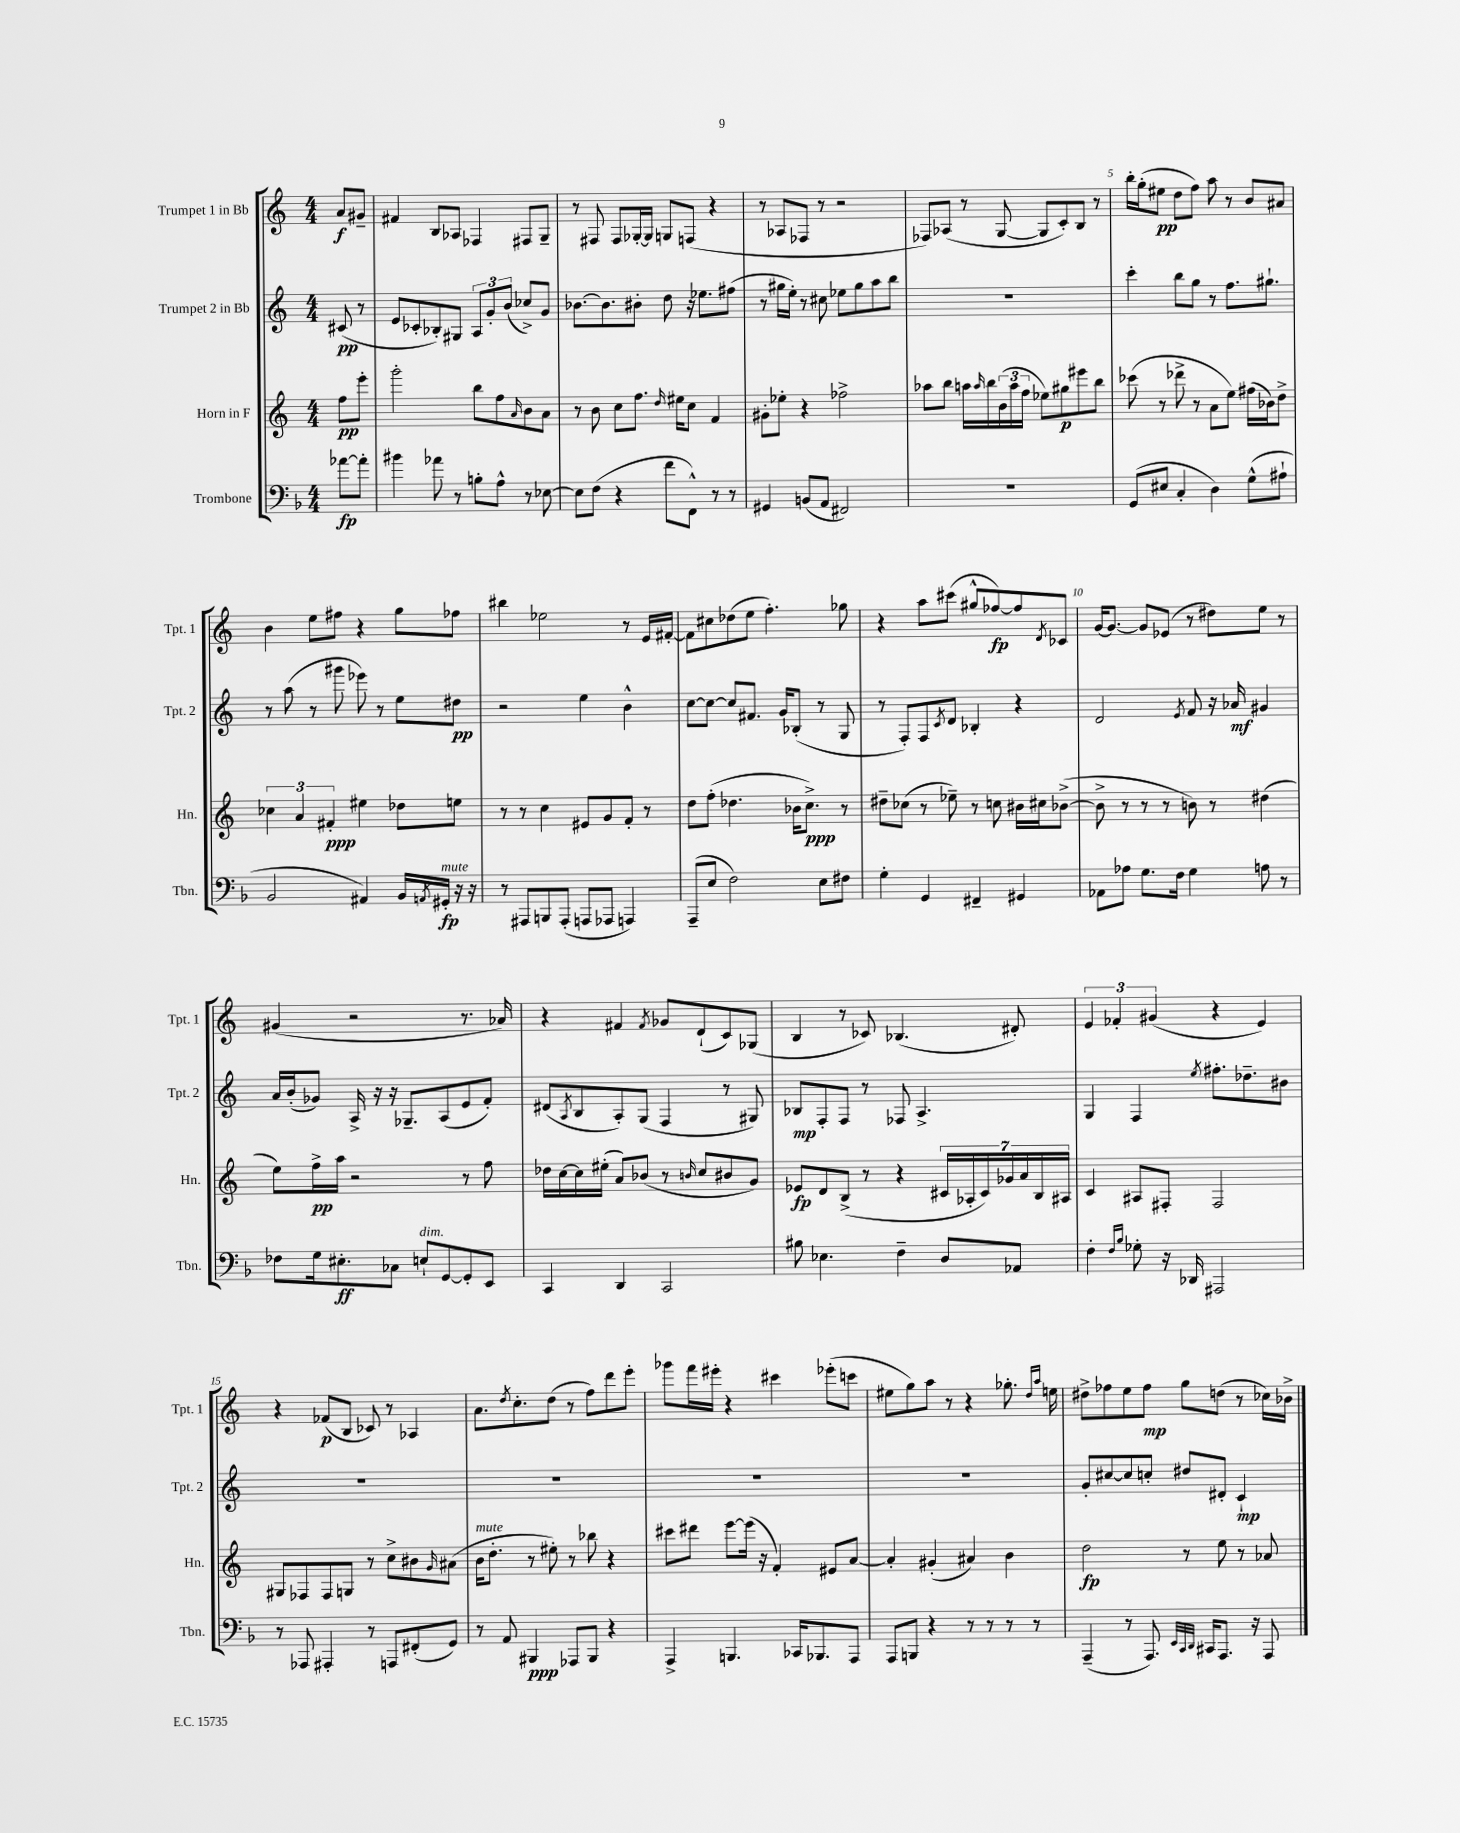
<<
\new StaffGroup <<
\new Staff = "s0" \with { instrumentName = "Trumpet 1 in Bb" shortInstrumentName = "Tpt. 1" } {
    \clef treble \key c \major \numericTimeSignature \time 4/4 \partial 4
    a'8\f gis'8-- |
    fis'4 b8 aes8 fes4 fis8 g8-- |
    r8 fis8 fis8 ges16~-. ges16 g8 f8( r4 |
    r8 aes8 fes8 r8 r2 |
    fes8) aes8( r8 g8~ g8 c'8-.) b8 r8 |
    b''16-. g''16-.( eis''8\pp d''8 f''8) a''8 r8 b'8 ais'8 |
    b'4 e''8 fis''8 r4 g''8 fes''8 |
    bis''4 ees''2 r8 e'16 fis'16~-. |
    fis'8 cis''8 des''8( e''8 f''4.-.) ges''8 |
    r4 a''8 cis'''8( gis''8-^ fes''8~\fp) fes''8 \acciaccatura { d'8 } ces'8 |
    g'16~ g'8.~ g'8 ees'8( r8 dis''8) e''8 r8 |
    gis'4( r2 r8. aes'16) |
    r4 fis'4 \acciaccatura { fis'8 } ges'8 d'8-!( c'8) ges8( |
    b4 r8 ces'8) bes4.( dis'8-.) |
    \tuplet 3/2 { e'4 fes'4-. gis'4( } r4 e'4) |
    r4 fes'8\p( b8 ces'8) r8 aes4 |
    a'8. \acciaccatura { d''8 } c''8.-. d''8( r8 f''8) d'''8 e'''8-. |
    ges'''8 f'''16 eis'''16-. r4 cis'''4 ees'''8-.( c'''8 |
    eis''8 g''8) a''8 r8 r4 ges''8.-. \grace { d''16 a''16 } e''16 |
    dis''8-> fes''8 e''8 fes''8\mp g''8 d''8( r8 ces''16) bes'16-> \bar "|." |
}
\new Staff = "s1" \with { instrumentName = "Trumpet 2 in Bb" shortInstrumentName = "Tpt. 2" } {
    \clef treble \key c \major \numericTimeSignature \time 4/4 \partial 4
    cis'8\pp( r8 |
    e'8 ces'8-. bes8-.) gis8 \tuplet 3/2 { a8 g'8-. b'8( } ces''8->) g'8 |
    bes'8.~ bes'8. bis'8-. d''8 r16 ees''8. fis''8( |
    r8 gis''16 e''16-.) r8 cis''8 ees''8 gis''8 a''8 b''8 |
    R1 |
    c'''4-. b''8 g''8 r8 f''8. gis''8.-! |
    r8 a''8( r8 gis'''8 ees'''8) r8 e''8 dis''8\pp |
    r2 e''4 b'4-^ |
    c''8~ c''8~ c''8 fis'8. g'16 bes8-.( r8 g8 |
    r8 f8-.) f8 \acciaccatura { c'8 } d'8 bes4-. r4 |
    d'2 \acciaccatura { e'8 } f'8 r16 aes'16\mf gis'4 |
    a'16 b'16-.( ges'8) a16-> r16 r16 ges8.-- a8( e'8 f'8-.) |
    dis'8( \acciaccatura { a8 } b8 a8-.) g8( f4 r8 gis8) |
    bes8\mp f8-. f8 r8 fes8 a4.-> |
    g4 f4 \acciaccatura { e''8 } fis''8.-. des''8.-- bis'8 |
    R1 |
    R1 |
    R1 |
    R1 |
    g'8-. cis''8~ cis''8 c''8-. dis''8 dis'8-. c'4-!\mp \bar "|." |
}
\new Staff = "s2" \with { instrumentName = "Horn in F" shortInstrumentName = "Hn." } {
    \clef treble \key c \major \numericTimeSignature \time 4/4 \partial 4
    f''8\pp e'''8-. |
    g'''2-. b''8 f''8 \grace { a'16 } b'8 a'8 |
    r8 b'8 c''8 f''8. \grace { d''16 } eis''16 c''8 f'4 |
    gis'8-. ees''8-. r4 fes''2-> |
    aes''8 b''8 a''16 \grace { a''16 } b''16 \tuplet 3/2 { b'16( a''16 f''16 } ees''8) gis''8\p eis'''8 b''8 |
    ces'''8( r8 des'''8-> r8 a'8 e''8) fis''16( bes'16) d''8-> |
    \tuplet 3/2 { ces''4 a'4 fis'4-.\ppp } eis''4 des''8 e''8 |
    r8 r8 c''4 eis'8 g'8 f'8-. r8 |
    d''8 f''8-.( des''4. bes'16 c''8.->\ppp) r8 |
    dis''8-- ces''8( r8 ees''8--) r8 c''8 bis'16 cis''16 bes'8~->( |
    bes'8-> r8 r8 r8 b'8) r8 dis''4( |
    e''8) f''16->\pp a''16 r2 r8 f''8 |
    des''16 c''16~ c''16 eis''16-.( a'8) bes'8( r8 \grace { b'16 } c''8 bis'8 g'8) |
    ees'8\fp d'8 b8->( r8 r4 \tuplet 7/4 { cis'16 aes16-. cis'16) ges'16 a'16 b16 ais16 } |
    c'4 ais8 fis8-. fis2 |
    gis8 fes8 fes8 g8 r8 c''8-> bis'8 \grace { g'16 } ais'8( |
    b'16^\markup { \italic "mute" } d''8.-. r8 eis''8-.) r8 bes''8 r4 |
    cis'''8 dis'''8 e'''8~ e'''16( r16 f'4-.) eis'8 a'8~ |
    a'4-. gis'4-.( ais'4) b'4 |
    d''2\fp r8 e''8 r8 aes'8 \bar "|." |
}
\new Staff = "s3" \with { instrumentName = "Trombone" shortInstrumentName = "Tbn." } {
    \clef bass \key f \major \numericTimeSignature \time 4/4 \partial 4
    aes'8~\fp aes'8-. |
    bis'4 aes'8 r8 b8-. a8-^ r8 ees8~ |
    ees8 f8( r4 f'8 f,8-^) r8 r8 |
    gis,4 b,8( a,8 fis,2) |
    R1 |
    g,8( eis8 c4-. d4) g8-^( ais8-! |
    bes,2 ais,4) bes,16 \acciaccatura { a,8 } gis,16-.\fp^\markup { \italic "mute" } r16 r16 |
    r8 ais,,8 b,,8 ais,,8-.( a,,8 aes,,8 a,,4) |
    a,,8--( e8 f2) e8 fis8 |
    g4-. g,4 fis,4-- gis,4 |
    aes,8 aes8 g8. f16 g4 a8 r8 |
    fes8 g16 eis8.-.\ff ces8 e8-!^\markup { \italic "dim." } g,8~ g,8-. e,8 |
    c,4 d,4 c,2 |
    bis8 ees4. f4-- d8 aes,8 |
    f4-. \grace { f16 bes16 } ges8-. r16 des,16 ais,,2 |
    r8 aes,,8 ais,,4-. r8 a,,8 fis,8-.( g,8) |
    r8 a,8 bis,,4\ppp aes,,8 bis,,8 r4 |
    a,,4-> b,,4. ces,16 bes,,8. a,,8 |
    a,,8 b,,8 r4 r8 r8 r8 r8 |
    a,,4--( r8 a,,8.) \grace { e,32 c,32 d,32 } cis,16 a,,8. r16 a,,8 \bar "|." |
}
>>
>>
\layout { \context { \Score \override BarNumber.break-visibility = ##(#f #t #t) barNumberVisibility = #(every-nth-bar-number-visible 5) } }
